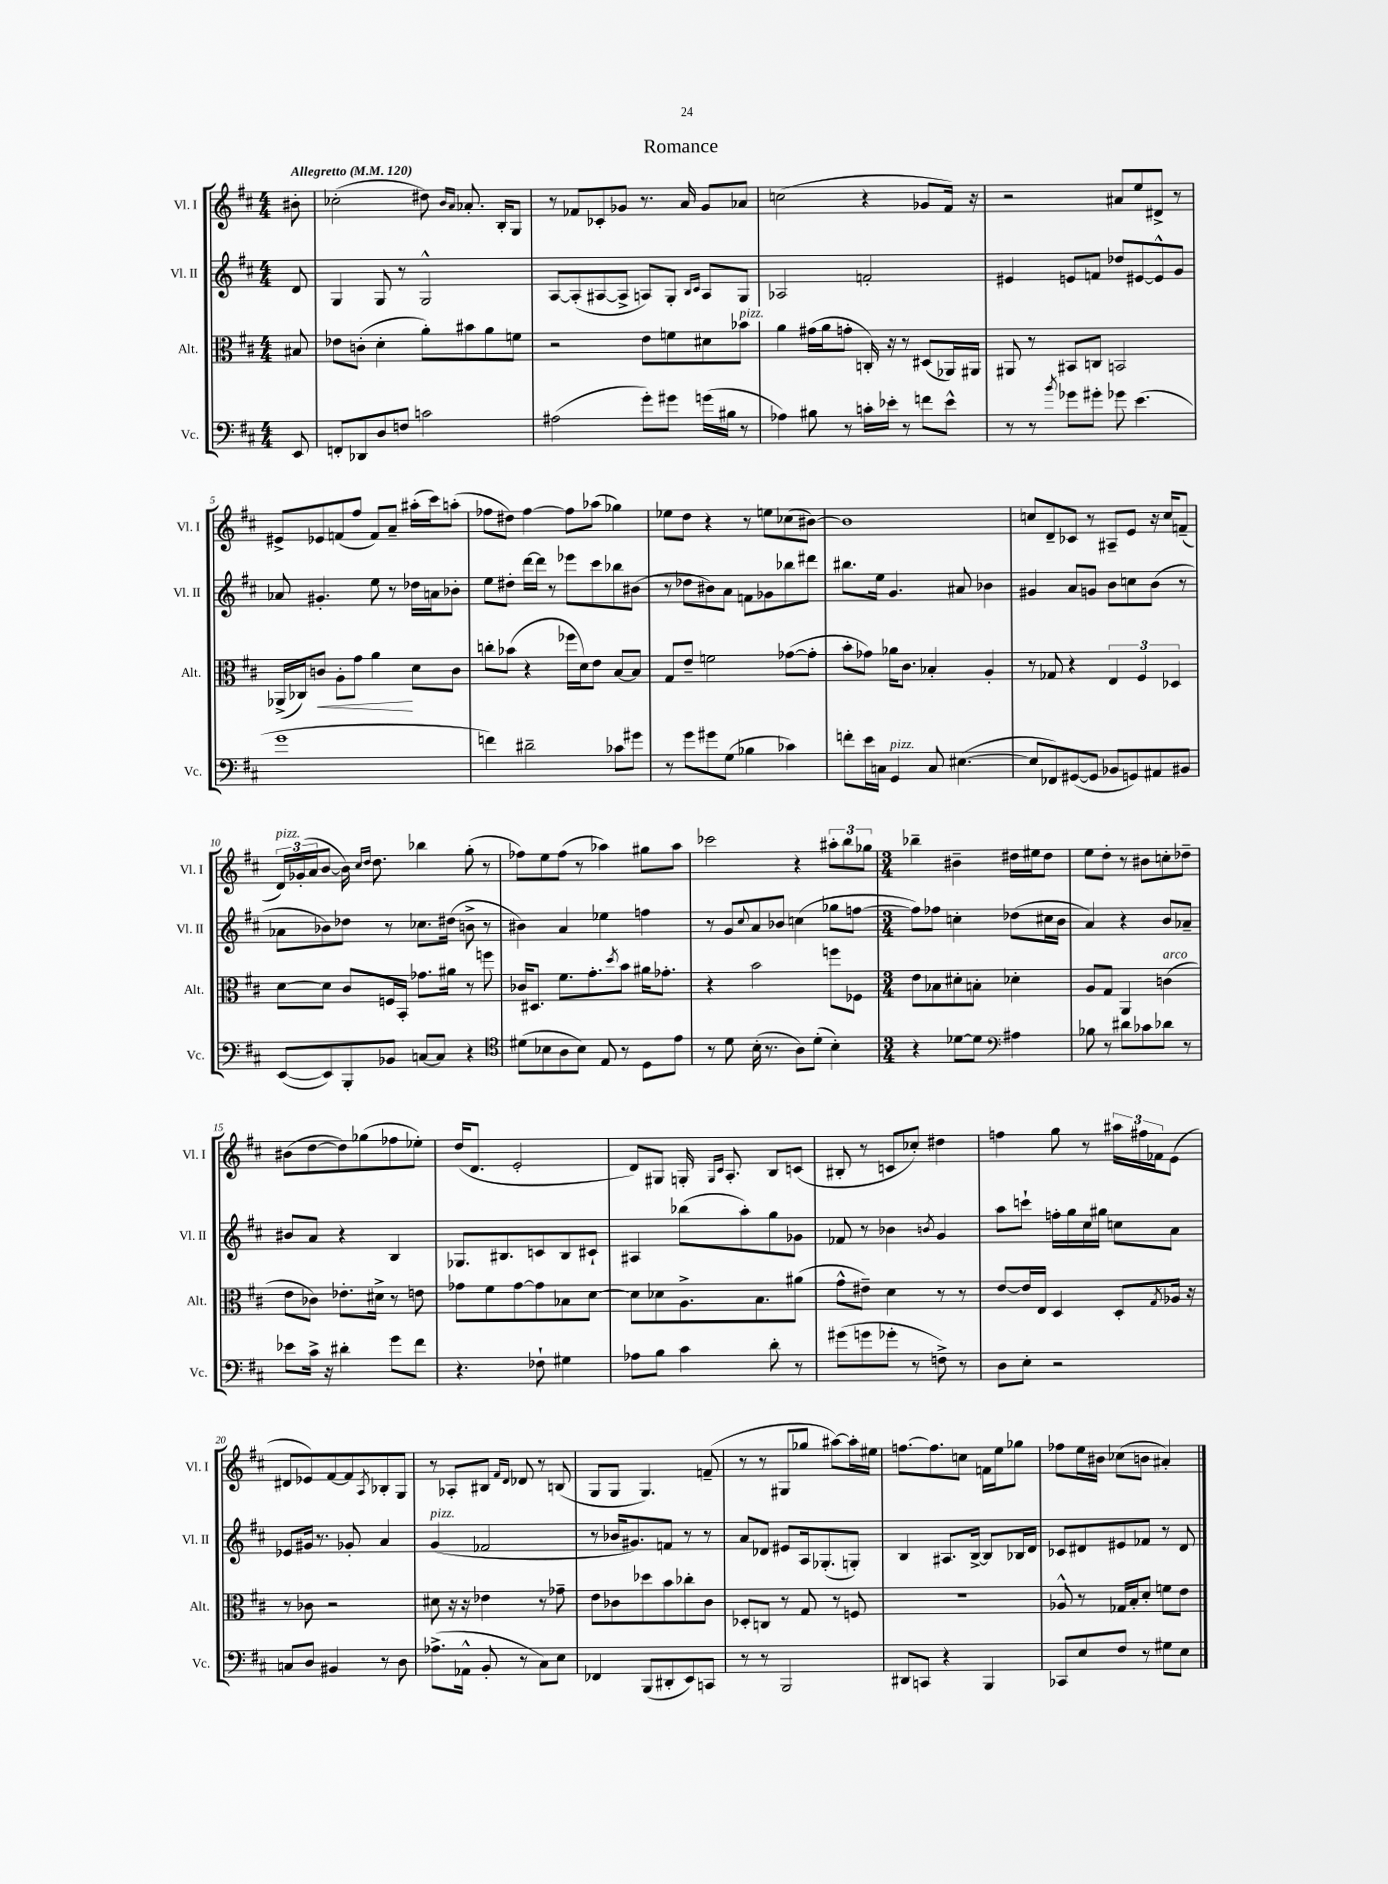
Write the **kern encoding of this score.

**kern	**kern	**kern	**kern
*staff4	*staff3	*staff2	*staff1
*clefF4	*clefC3	*clefG2	*clefG2
*k[f#c#]	*k[f#c#]	*k[f#c#]	*k[f#c#]
*M4/4	*M4/4	*M4/4	*M4/4
*MM120	*MM120	*MM120	*MM120
8EE	8B#	8d	8b#'
=	=	=	=
8FF'	8e-	4G	(2cc-'
8DD-	(8c'	.	.
8D	4d'	8G	.
8F	.	8r	.
2c	8a')	2G^^	8dd#)
.	.	.	16qqb
.	.	.	16qqa
.	8b#	.	8.a-'
.	8a	.	.
.	.	.	16B'
.	8f	.	8G
=	=	=	=
(2A#	2r	[8A	8r
.	.	(8A']	8f-
.	.	[8A#	8c-'
.	.	8A#^]	8g-
8g')	8e	8A)	8.r
8g#	8f	8G'	.
.	.	.	16a
.	.	16qqB	.
.	.	16qqc#	.
(16g	8d#	8A	8g-
16B#	.	.	.
8r	8b-	8G	8a-
=	=	=	=
4A-)	4a	2A-	(2cc
8B#	(16g#	.	.
.	16a	.	.
8r	8g'	.	.
16c'	16C')	2f'	4r
16e-'	16r	.	.
8r	8r	.	.
8f	(8D#	.	8g-
8e-^^	16AA-)	.	16f#)
.	16AA#	.	16r
=	=	=	=
8r	8AA#	4e#	2r
8r	8r	.	.
8qb	.	.	.
8g-	8BB#	8e	.
8g#'	8C	8f	.
8g-	2BB	8dd-	8a#
(4.e	.	[8e#	8ee
.	.	8e#^^]	8d#^
.	.	8g	8r
=	=	=	=
1g	(16AA-^	8a-	8e#^
.	16C-)	.	.
.	8c	4.g#'	8e-
.	8A'	.	(8f
.	8g	.	8ff#
.	4a	8ee	8f)
.	.	8r	8a~
.	8d	16dd-	(16aa#'
.	.	16a	16ccc#)
.	8c	8b-'	(8aa'
=	=	=	=
4f)	8cc'	8ee	8ff-
.	(8b-	8dd#'	8dd#)
2d#~	4r	[16ddd	[4ff-
.	.	16ddd]	.
.	.	8r	.
.	16ff-	8eee-	8ff-]
.	16d)	.	.
.	8e	8ccc#	(8aa-
8c-	[8B	8bb-	4gg-)
8g#	8B]	(8b#	.
=	=	=	=
8r	8G	8r	8ee-
8g	8e~	8dd-	8dd
8g#	2f	8b#)	4r
(8G	.	8a	.
4B-	.	8f	8r
.	.	8g-	8ee
4c-)	([8g-	8bb-	(8cc-
.	8g-']	8ddd#	[8b#)
=	=	=	=
8f'	8b'	8.bb#	1b#]
16e	8g-)	.	.
16C	.	16ee	.
4GG	16a-	4.g	.
.	8.c#	.	.
8C	4B-'	.	.
([4.E#	.	8a#	.
.	4A'	4b-	.
=	=	=	=
8E#]	8r	4g#	8cc
8FF-)	8G-	.	8d~
([8GG#	4r	8a	8c-
8GG#]	.	8g	8r
8BB-	6E	8b	8A#~
8GG)	.	8cc	8e
.	6F#	.	.
8AA#	.	(8b	16r
.	.	.	16cc
.	6D-	.	.
8BB#	.	8r	(8f~
=	=	=	=
([8EE	[8d	8a-	24d)
.	.	.	(24g-'
.	.	.	24a
8EE])	8d]	8b-)	[8b
8BBB'	8c#	8dd-	16b])
.	.	.	16qqcc#
.	.	.	16qqdd
.	.	.	8.dd
8BB-	16F	8r	.
.	16BB'	.	.
[8C	8.g-	8.cc-	4bb-
8C]	.	.	.
.	16a#	(16dd#	.
4r	8r	8b^	(8gg'
.	8ff	8r	8r
=	=	=	=
*clefC4	*	*	*
(8d#	16c-	4b#)	8ff-)
.	8.D#	.	.
8B-	.	.	8ee
8A	8.f#	4a	(8ff-
8B-)	.	.	8r
.	8.g'	.	.
8E	.	4ee-	4aa-)
.	8qdd	.	.
8r	8b	.	.
8D	16a#	4ff	8gg#
.	8.g-'	.	.
8e	.	.	8aa-
=	=	=	=
8r	4r	8r	2ccc-
8d	.	8g	.
.	.	8qqcc#	.
(16B'	2b	8a	.
8.r	.	.	.
.	.	8b-	.
8A)	.	(4cc	4r
(8d'	.	.	.
4B')	8ff	8gg-	12aa#'
.	.	.	12bb
.	8F-	[8ff	.
.	.	.	12gg-
=	=	=	=
*M3/4	*M3/4	*M3/4	*M3/4
4r	8e	8ff])	4bb-~
.	8B-	8ff-	.
[8d-	8d#'	4cc'	4b#~
8d-]	8B'	.	.
*clefF4	*	*	*
4A#	4d-'	(8dd-	16dd#
.	.	.	16ee#
.	.	16cc#	8dd#
.	.	16b	.
=	=	=	=
8B-	8A	4a)	8ee
8r	8G	.	8dd'
8d#	4AA	4r	8r
8c-	.	.	8b#
8d-	(4c	8b	8cc'
8r	.	8a-~	8dd-~
=	=	=	=
8e-	8e	8b#	(8b#
16c#^	8c-)	8a	[8dd
16r	.	.	.
4d#'	8.e-'	4r	8dd])
.	.	.	(8gg-
.	16d#^	.	.
8g	8r	4B	8ff-
8f#	8e	.	8ee-')
=	=	=	=
4.r	8g-	8.G-	(16dd
.	.	.	8.d
.	8f#	.	.
.	.	8.B#	.
.	[8g-	.	2e'
8F-`	8g-]	8c	.
4G#	8B-	8B#	.
.	[8d	8c#`	.
=	=	=	=
8A-	8d]	4A#	8d)
8B	8d-	.	8G#
4c#	8.A^	(8bb-	16G'
.	.	.	16qqG
.	.	.	16qqc#
.	.	.	8.A'
.	.	8aa')	.
.	8.B	.	.
8d'	.	8gg	8B
8r	(8a#	8g-	(8c
=	=	=	=
(8g#	8g^^	8f-	8B#'
8g	8e#~)	8r	8r
8g-'	4d	4b-	8c
8r	.	.	8cc-')
.	.	8qb	.
8F^)	8r	4g	4dd#
8r	8r	.	.
=	=	=	=
8D	[8e	8aa	4ff
8E'	16e]	8ccc`	.
.	16E	.	.
2r	4D	16ff'	8gg
.	.	16gg	.
.	.	16cc#	8r
.	.	16gg#	.
.	8D'	8cc	24aa#
.	.	.	24ff#
.	.	.	24f-
.	8qG	.	.
.	16A-	8a	(8e
.	16r	.	.
=	=	=	=
8C	8r	8e-	8d#
8D	8c-	16g#	8e-)
.	.	8.r	.
4BB#	2r	.	[8f#
.	.	8g-'	8f#]
.	.	.	8qA
8r	.	4a	8B-'
8D	.	.	8G
=	=	=	=
(8.A-^	8d#	(4g	8r
.	16r	.	8A-'
16AA-^^	16r	.	.
8BB'	4e-	2f-	8B#
.	.	.	16qqf#
.	.	.	16qqd
8r	.	.	8d-
8C#)	8r	.	8r
8E	8g-~	.	(8B
=	=	=	=
4FF-	8e	8r	8G
.	8c-	16b-	8G
.	.	8.g#)	.
(8BBB	8dd-	.	4.G)
8DD#'	8b	8f	.
8EE)	8cc-'	8r	.
8CC	8c-	8r	(8f~
=	=	=	=
8r	8D-'	8a	8r
8r	8C	8d-	8r
2BBB	8r	8e#	8G#
.	8G	16A	8gg-
.	.	(8.G-'	.
.	8r	.	[8aa#)
.	8F	8G')	16aa#']
.	.	.	16ee#
=	=	=	=
8DD#	2.r	4B	[8.ff
8CC	.	.	.
.	.	.	8.ff]
4r	.	8.A#	.
.	.	.	8cc
.	.	[16B^	.
4BBB	.	8B]	16f
.	.	.	16ee
.	.	16B-	8gg-
.	.	16d	.
=	=	=	=
8CC-	8A-^^	8c-	8ff-
8E	8r	8d#	16ee
.	.	.	16b#
8F#	16G-	8e#	(8cc-
.	16B'	.	.
8r	8d'	8f-	8b
8G#	8f	8r	4a#')
8E	8e	8d#	.
==	==	==	==
*-	*-	*-	*-
